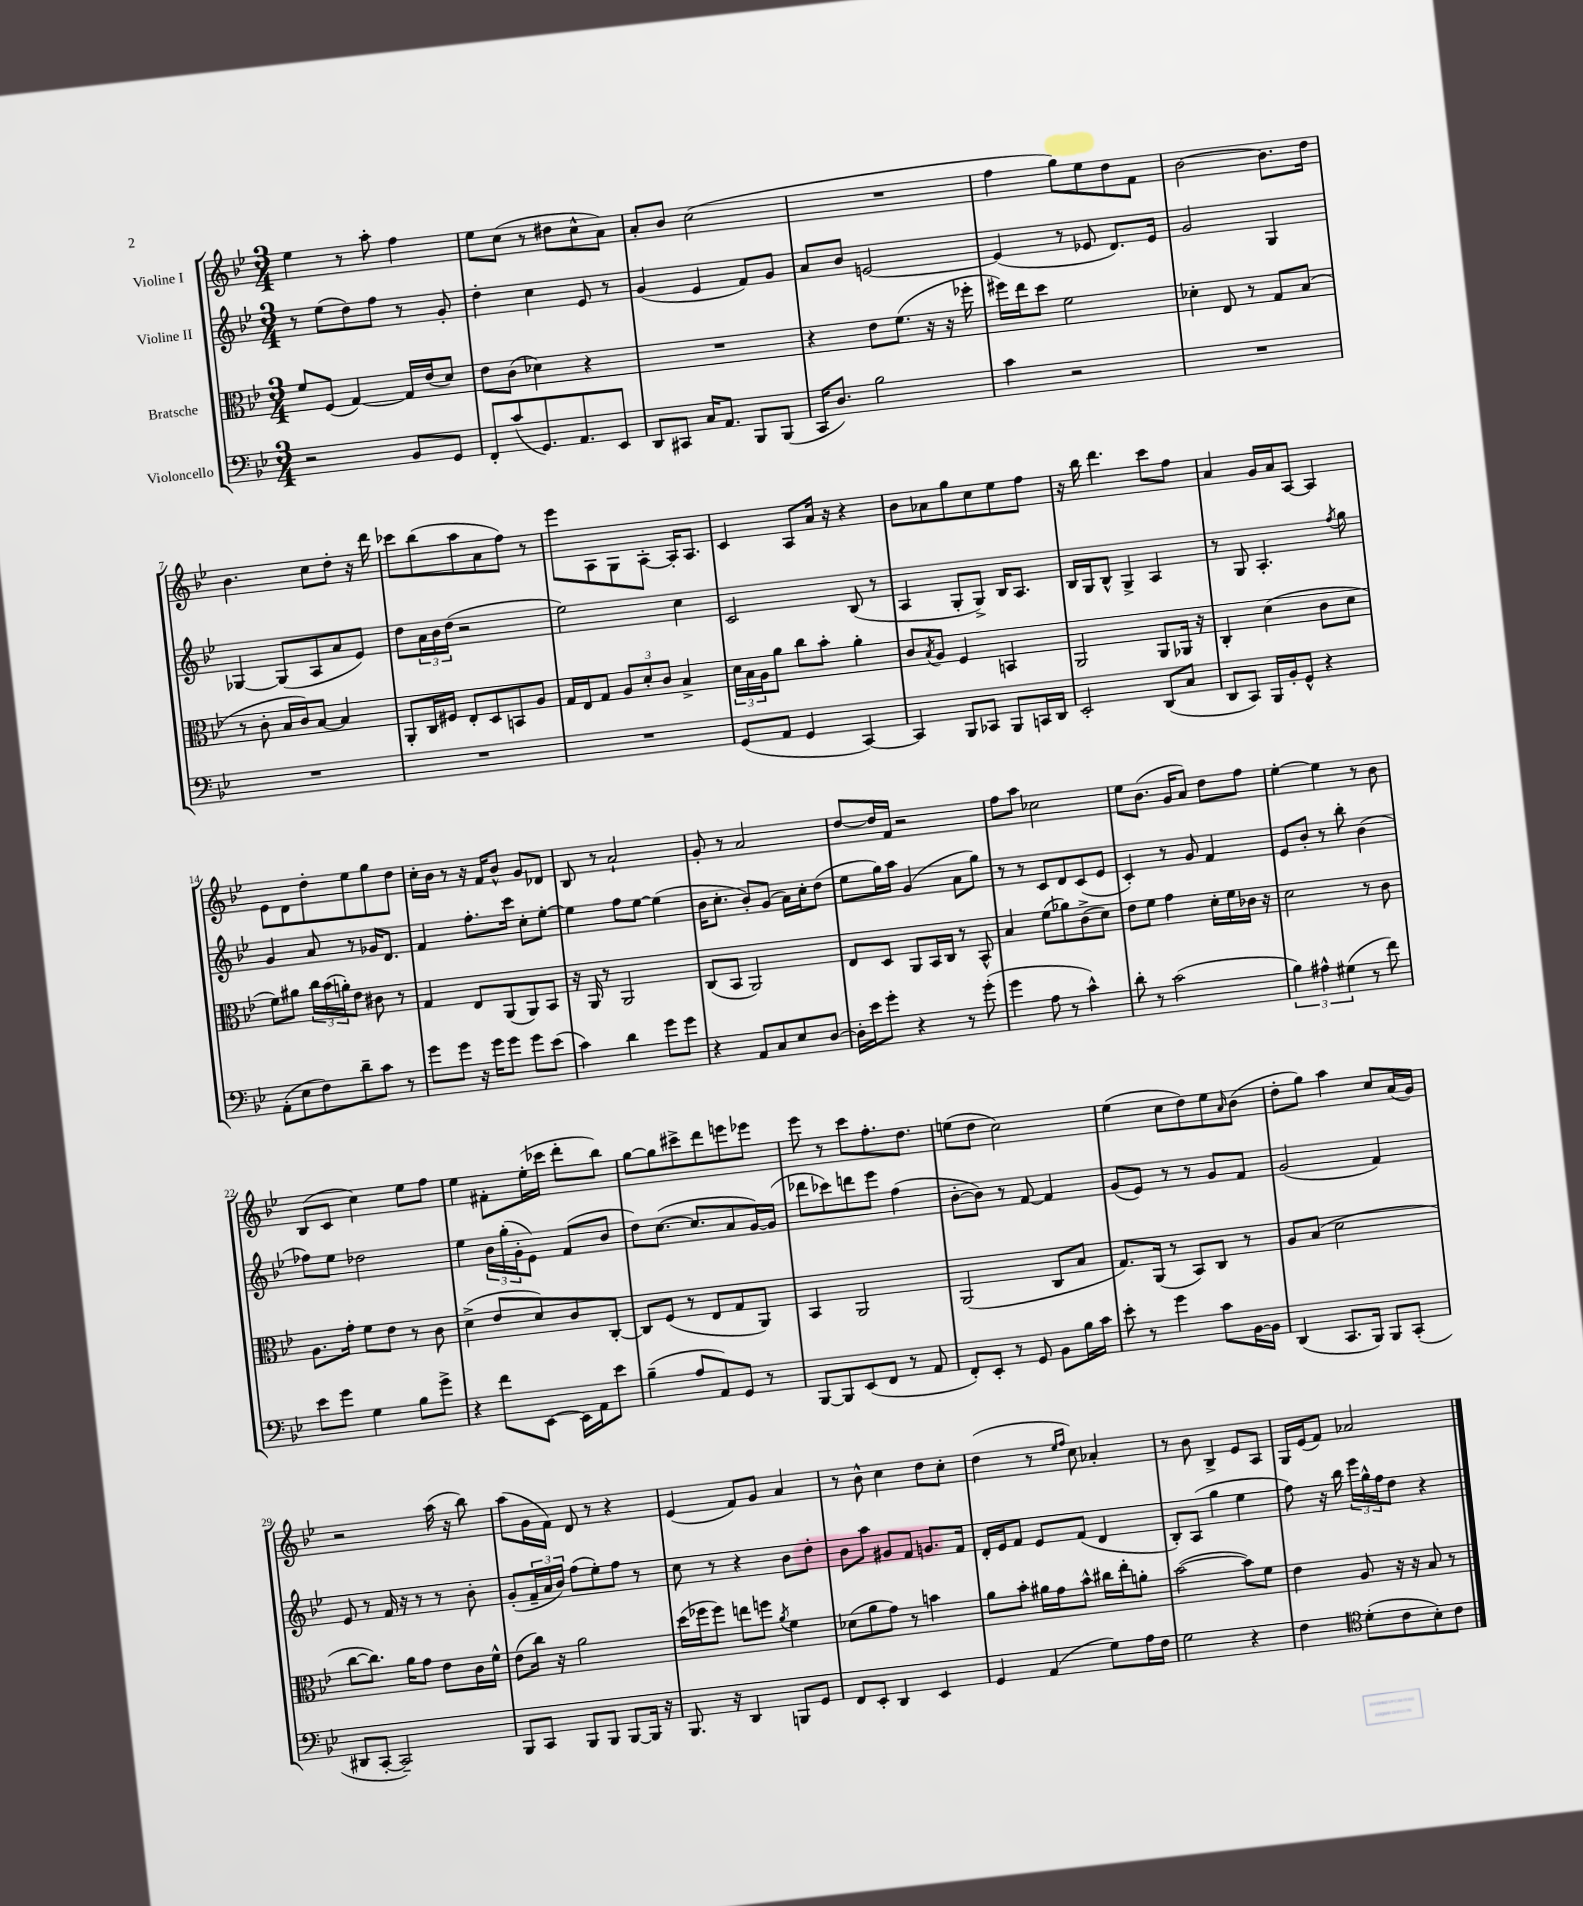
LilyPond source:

<<
\new StaffGroup <<
\new Staff = "s0" \with { instrumentName = "Violine I" } {
    \clef treble \key bes \major \numericTimeSignature \time 3/4
    ees''4 r8 a''8-. f''4 |
    ees''8 c''8( r8 dis''8 c''8-^ a'8) |
    a'8-. bes'8 c''2( |
    R2. |
    f''4 g''8) ees''8 d''8 f'8 |
    bes'2~ bes'8. d''16 |
    bes'4. c''8 d''8-. r16 d'''16 |
    ces'''8 bes''8( a''8 a'8 f''8) r8 |
    ees'''8 a8 g8 a8~-. a16-. a8. |
    c'4 a8 a'16 r16 r4 |
    bes'8 aes'8 g''8 c''8 ees''8 f''8 |
    r16 bes''16 d'''4. c'''8 f''8 |
    a'4 g'16 a'16 a8~ a4 |
    ees'8 d'8 d''8-. ees''8 g''8 d''8 |
    c''16-. bes'16 r8 r16 f'16 bes'8-^ g'8 des'8 |
    bes8 r8 a'2-! |
    g'8-. r8 a'2 |
    d''8~ d''16 f'16 r2 |
    f''8 a''8 ces''2 |
    ees''8 bes'8.( g'16 a'8) d''8 f''8 |
    ees''4~-. ees''4 r8 bes'8 |
    bes8( c'8 c''4) ees''8 f''8 |
    ees''4 fis'8-. ees''16-.( ces'''16 d'''8-. bes''8) |
    g''8~ g''8 cis'''8-> d'''8 e'''8 ees'''8 |
    ees'''8 r8 c'''8 f''8.-. d''8. |
    e''8( d''8 c''2) |
    ees''4( c''8 d''8) ees''8 \grace { a'16 } bes'8( |
    d''8-. g''8) a''4 c''8 a'16( g'16) |
    r2 a''16( r16 bes''8) |
    a''8( g'16 f'16) d'8 r8 r4 |
    ees'4( f'8) g'8 a'4 |
    r8 bes'8-^ c''4 d''8 c''8-. |
    d''4( r8 \grace { ees''16 f''16 } c''8) aes'4-. |
    r8 bes'8 bes4-> ees'8 a8 |
    g16 ees'16( f'8) aes'2 \bar "|." |
}
\new Staff = "s1" \with { instrumentName = "Violine II" } {
    \clef treble \key bes \major \numericTimeSignature \time 3/4
    r8 ees''8( d''8) f''8 r8 g'8-. |
    d''4-. c''4 ees'8 r8 |
    g'4( ees'4 f'8) g'8 |
    a'8 bes'8 e'2~ |
    e'4( r8 ees'8 d'8.) ees'16 |
    g'2 g4 |
    ges4~ ges8( a8 a'8 ees'8) |
    d''8 \tuplet 3/2 { a'16 bes'16 d''16( } r2 |
    ees''2) c''4 |
    c'2 bes8( r8 |
    a4 g8-. g8->) bes16 a8. |
    bes16 g16 bes8-^ g4-> a4 |
    r8 g8 a4.-. \acciaccatura { f''8 } g''8 |
    g'4 a'8 r8 ges'16 d'8. |
    f'4 f''8.-. c'''16 c''8-. ees''8~-. |
    ees''4 f''8 ees''8~ ees''4( |
    bes'16 c''8.-. bes'8-.) g'8( a'16) c''16-. d''8( |
    ees''8 g''16) a''16 g'4( a'8 g''8) |
    r8 r8 c'8 d'8 c'8( ees'8 |
    c'4-.) r8 g'8 f'4 |
    ees'8 bes'8-. r8 bes''8-. bes'4( |
    fes''8) ees''8 des''2 |
    ees''4 \tuplet 3/2 { bes'16 g''16-.( g'16-. } ees'8) f'8( bes'8 |
    d''8) c''8.~( c''8. a'8 g'16~) g'16( |
    des'''8 ces'''8) d'''8 ees'''8 f''4( |
    bes'8~-. bes'8) r8 f'8~ f'4 |
    g'8( ees'8) r8 r8 g'8 f'8 |
    g'2( f'4) |
    ees'8 r8 f'16 r16 r8 r8 bes'8-. |
    g'8-.( \tuplet 3/2 { f'16-- a'16 bes'16) } f''8( ees''8-.) f''8 r8 |
    c''8 r8 r4 bes'8 d''8-. |
    bes'8 a''8 gis'8 f'8 g'8. f'16 |
    d'16-. ees'16 f'8 ees'8 f'8( d'4 |
    bes8-.) a8( g''4 ees''4 |
    f''8) r16 bes''16 \tuplet 3/2 { ees'''16 g''16-^ f''16 } d''8 r4 \bar "|." |
}
\new Staff = "s2" \with { instrumentName = "Bratsche" } {
    \clef alto \key bes \major \numericTimeSignature \time 3/4
    f'8 f8( g4~) g16 ees'16( d'8) |
    ees'8 c'8( des'4) r4 |
    R2. |
    r4 ees'8 f'8.( r16 r16 fes''16-. |
    fis''16) ees''16 d''8 f'2 |
    des'4-. ees8 r8 g8 bes8( |
    r8 c'8-. bes16 c'16) bes8~ bes4 |
    a,8-. c16 fis16 ees8-. d8 b,8 a8 |
    g16 ees16 g8 \tuplet 3/2 { a8 d'8-. c'8 } bes4-> |
    \tuplet 3/2 { d'16 bes16 a16 } a'8 c''8 bes'8-. a'4-. |
    c'8 \acciaccatura { bes8 } a8 f4 b,4 |
    a,2 a,8 aes,16 r16 |
    c4-. d'4( c'8 d'8 |
    f'8) ais'8 \tuplet 3/2 { c''16 bes'16( a'16-.) } ees'8 cis'8 r8 |
    g4 ees8 a,8( a,8) bes,8 |
    r16 a,16 r8 a,2 |
    c8( bes,8 a,2) |
    ees8 d8 a,8 bes,16 c16 r8 bes,8-^ |
    bes4 f'8( aes'8) c'8->( d'8) |
    ees'8 f'8 g'4 d'16-. f'16 ces'16 r16 |
    d'2 r8 c'8 |
    a8. g'16-. f'8 ees'8 r8 c'8 |
    d'4->( ees'8 d'8) c'8 c8~-. |
    c8 f8( r8 ees8 g8 a,8) |
    bes,4 a,2 |
    a,2( c8 bes8 |
    g8.) a,16( r8 bes,8) c8 r8 |
    a8 bes8( d'2 |
    c''8~ c''8.) a'16 g'8 ees'8 c'16 f'16-^ |
    ees'8( c''16) r16 a'2 |
    d''16( fes''16 fes''8) e''8 f''8 \acciaccatura { a'8 } f'4 |
    des'8( a'8 g'8) r8 b'4 |
    a'8 bes'8-. ais'16 g'16 bes'8-^ cis''16 ees''16-. a'8-. |
    bes'2~( bes'8) f'8 |
    ees'4 a8 r16 r16 bes8 r8 \bar "|." |
}
\new Staff = "s3" \with { instrumentName = "Violoncello" } {
    \clef bass \key bes \major \numericTimeSignature \time 3/4
    r2 bes,8 g,8 |
    f,8-. c'8( g,8.) a,8. ees,8 |
    d,8 cis,8 c16 a,8. bes,,8 bes,,8( |
    c,16 d8.) bes2 |
    c'4 r2 |
    R2. |
    R2. |
    R2. |
    R2. |
    g,8( a,8 g,4 c,4~) |
    c,4 bes,,8 ces,8 bes,,8 c,16 d,16 |
    ees,2-. d,8( c8 |
    d,8 c,8) bes,,16 bes,16-. g,8-^ r4 |
    a,8-.( ees8 f8) d'8-- c'8 r8 |
    g'8 g'8 r16 g'16 g'8 g'8 ees'8( |
    c'4) d'4 g'8 g'8 |
    r4 a,8 c8 ees8 d8~ |
    d16-. ees'16 g'8-. r4 r8 g'8-.( |
    g'4 a8 r8 c'4-^) |
    d'8-. r8 c'2( |
    \tuplet 3/2 { bes4) ais4-^ gis4( } r8 f'8) |
    ees'8 g'8 g4 bes8 g'8-> |
    r4 f'8 ees,8~ ees,16 a,16 ees'8 |
    bes4--( a8 a,8) g,8 r8 |
    bes,,8~ bes,,8 ees,8( f,8 r8 a,8 |
    f,8-.) ees,8-. r8 g,8 bes,8 bes16 c'16 |
    ees'8-. r8 g'4 c'8 bes,16~ bes,16 |
    d,4( c,8. bes,,16) bes,,8 c,8-.( |
    dis,8 c,8~-. c,2--) |
    bes,,8 c,8 bes,,8 bes,,8 bes,,8~ bes,,16 r16 |
    bes,,8. r16 d,4 b,,8 g,8 |
    f,8 ees,8-. d,4 ees,4 |
    g,4 a,4( g8) a16 f16 |
    g2 r4 |
    f4 \clef tenor d'8-.( c'8 bes8-.) c'8 \bar "|." |
}
>>
>>
